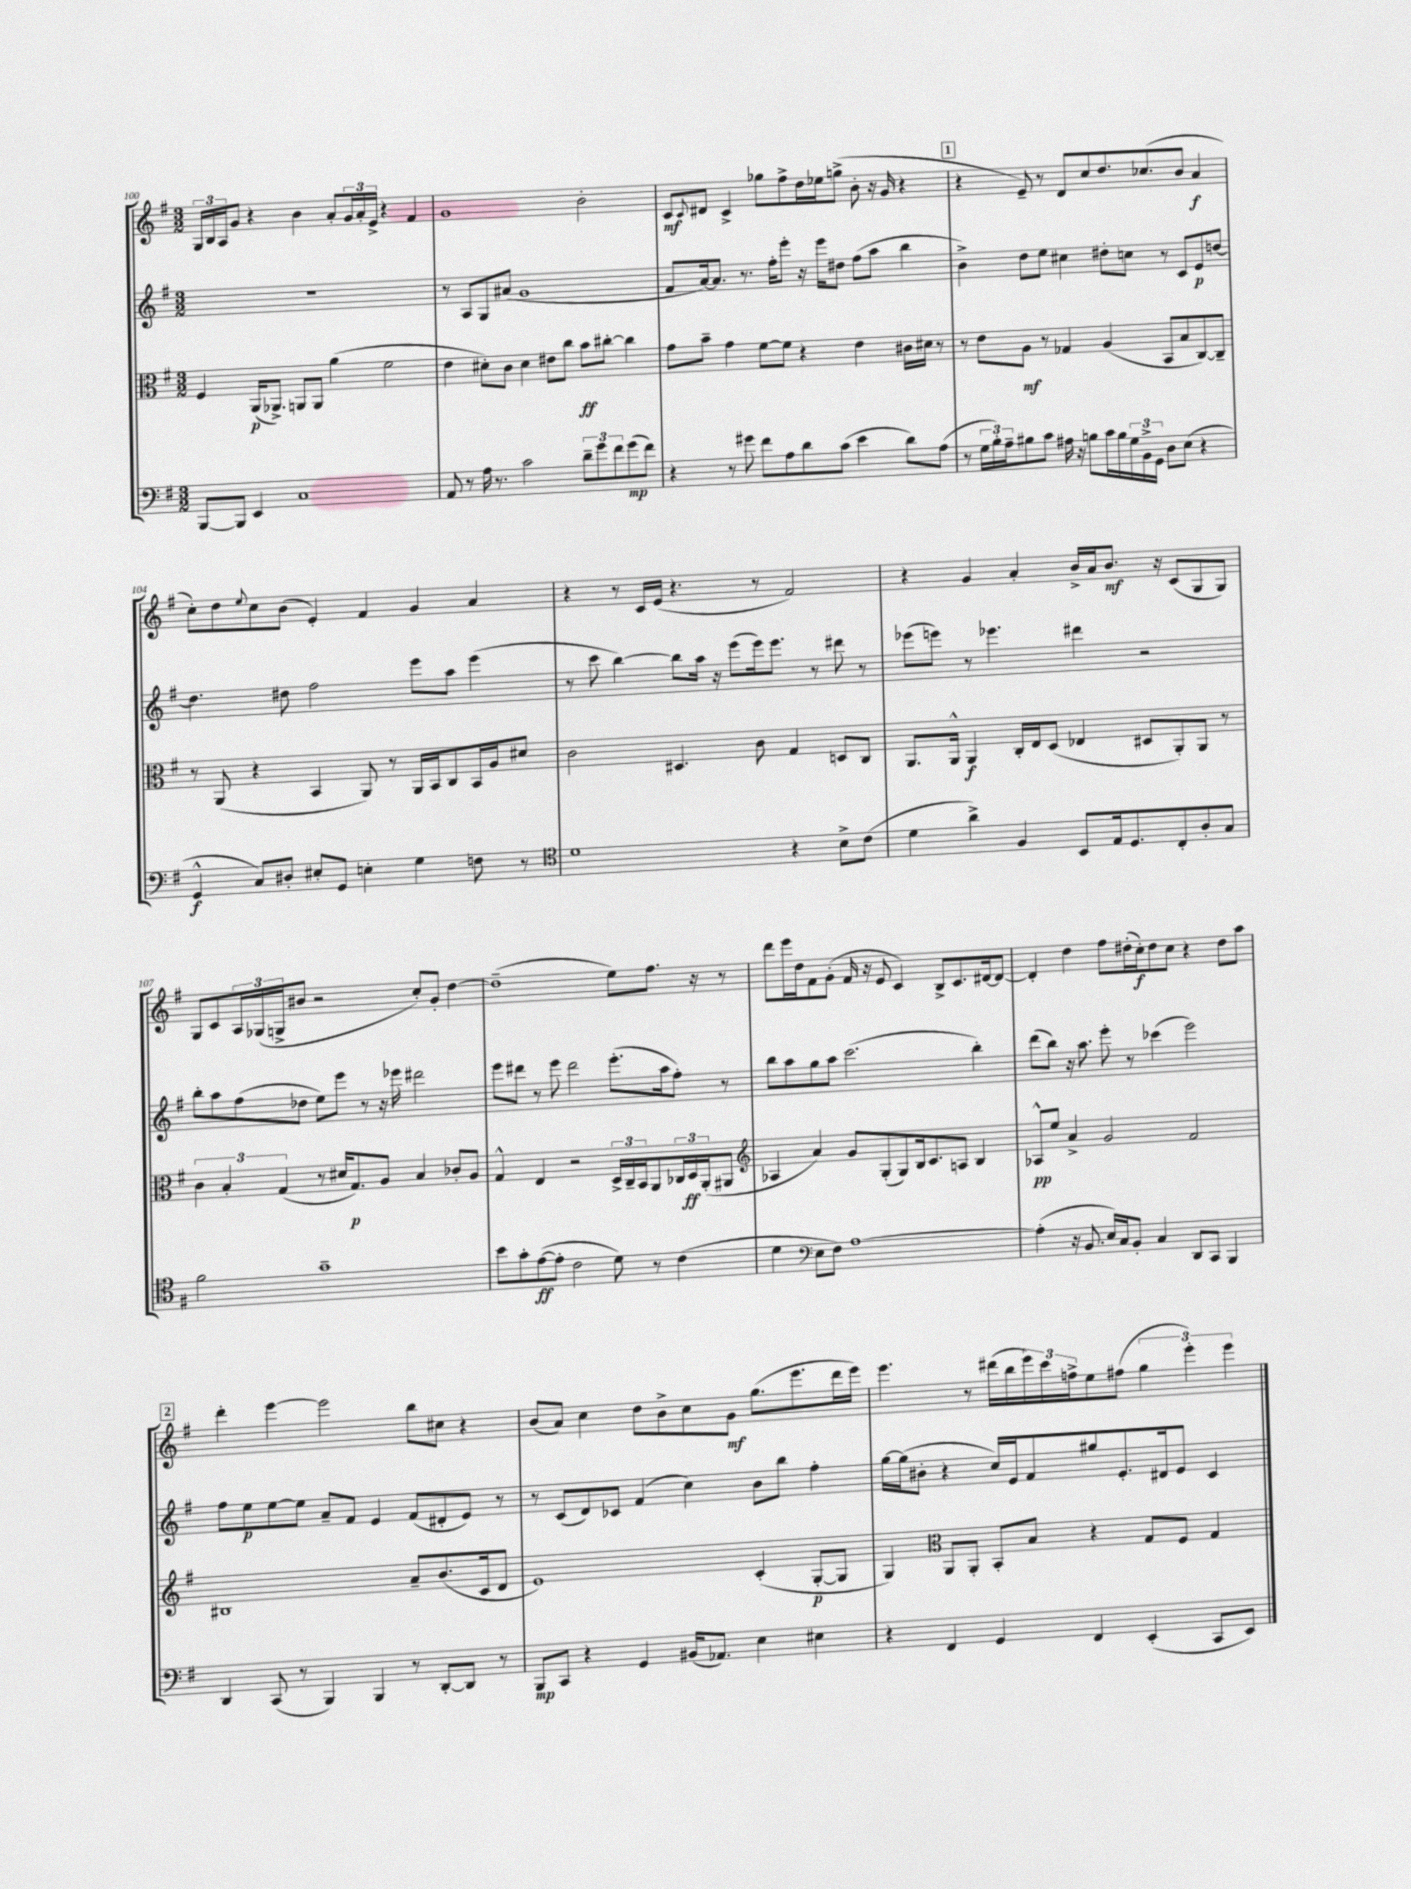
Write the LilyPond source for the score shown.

<<
\new StaffGroup <<
\new Staff = "s0" {
    \clef treble \key g \major \numericTimeSignature \time 3/2
    \tuplet 3/2 { g16 b16 a16 } g'8 r4 b'4 a'8-. \tuplet 3/2 { g'16 a'16-. e'16-> } r4 fis'4 |
    g'1 b'2-. |
    c'8\mf \appoggiatura { c'8 } dis'8 c'4-> ges''8 fis''8-> d''16 ees''16 g''8->( b'8-. r16 g'16 r4 |
    \mark \markup { \box "1" } r4 e'8--) r8 d'8 c''8 d''8. ces''8.( b'8 a'4\f |
    c''8-.) d''8 \appoggiatura { e''8 } c''8 b'8( e'4-.) fis'4 g'4 a'4 |
    r4 r8 c'16 e'16( r4. r8 fis'2) |
    r4 g'4 a'4-. b'16-> a'16 b'8.\mf r16 c'8( g8 g8) |
    g8 c'8 \tuplet 3/2 { a16 ges16( g16-> } bis'8 r2 c''8-.) g'8-. d''4~ |
    d''1--( e''8) fis''8. r16 r8 |
    d'''8 e'''16 d''16 fis'8 g'8-.( fis'16 r16 e'8 c'4) b8-> c'8. dis'16~ dis'8~ |
    dis'4-. d''4 fis''8 dis''16-.( c''16-.\f) dis''8 c''8 r4 dis''8 a''8 |
    \mark \markup { \box "2" } d'''4-. e'''4~ e'''2 b''8 cis''8 r4 |
    b'8( a'8) c''4 d''8 b'8-> c''8 g'8\mf g''8.( e'''8. d'''16 e'''16) |
    e'''4. r8 dis'''16( b''16 \tuplet 3/2 { e'''16) c'''16 f''16-> } e''8 fis''8( \tuplet 3/2 { g''4 e'''4-.) e'''4 } \bar "|." |
}
\new Staff = "s1" {
    \clef treble \key g \major \numericTimeSignature \time 3/2
    R1. |
    r8 a8 g8 ais'8( g'1 |
    fis'8 a'16~) a'8. r8. fis''16-. e'''8-. r16 e'''16 dis''8 fis''8( a''8 b''4 |
    \mark \markup { \box "1" } b'4->) d''8 e''8 cis''4 dis''8-. c''8 r8 c'8 e'8\p d''8~ |
    d''4. dis''8 fis''2 e'''8 a''8 e'''4( |
    r8 c'''8 b''4~) b''8 a''16 r16 e'''8( e'''16) e'''8. r8 dis'''8 r8 |
    ees'''8( e'''8) r8 ees'''4. dis'''4 r2 |
    b''8-. a''8 fis''8( des''8 e''8) e'''8 r8 r16 ees'''16 dis'''2 |
    e'''8 dis'''8 r8 e'''8 dis'''2 e'''8.-.( a''16 fis''8-.) r8 |
    b''8 a''8 g''8 a''8 c'''2.( b''4-.) |
    d'''8( b''8) r16 a''8. e'''8-. r8 ces'''4( e'''2) |
    \mark \markup { \box "2" } fis''8 e''8\p e''8~ e''8 a'8-- fis'8 e'4 fis'8( dis'8-. e'8) r8 |
    r8 c'8( d'8) ces'8 fis'4( c''4) b'8 b''8 fis''4-. |
    g''16~ g''16( bis'8-. r4 c''16) e'16 fis'8 gis''8 e'8.-. dis'16 e'8 c'4 \bar "|." |
}
\new Staff = "s2" {
    \clef alto \key g \major \numericTimeSignature \time 3/2
    fis4 a,16\p( aes,8.->) a,8 a,8 a'4( fis'2 |
    e'4 dis'8-.) c'8 dis'4 eis'8 c''8 b'8\ff cis''8~-. cis''4 |
    g'8 b'8-- g'4 fis'8~ fis'8 r4 e'4 cis'16 dis'16 r8 |
    \mark \markup { \box "1" } r8 e'8 a8\mf r8 ges4 a4( b,8 b8 c8~) c8-- |
    r8 a,8( r4 b,4 a,8) r8 a,16 b,16 c8 b,16 a16 dis'8 |
    c'2 dis4. c'8 g4 d8 c8 |
    a,8. a,16-^ a,4\f c16-. e16 d8( ees4 dis8 a,8-.) a,8 r8 |
    \tuplet 3/2 { c'4 b4-. g4( } r8 dis'16 g8.\p) a8 b4 ces'8-. a8 |
    g4-^ e4 r2 \tuplet 3/2 { d16-> c16-- b,16 } a,8 \tuplet 3/2 { ces16 d16\ff a,16-.( } ais,8 |
    \clef treble aes4 a'4) g'8 g8-.( g8) b16 c'8. a8 b4 |
    aes8-^\pp e''8 a'4-> g'2 fis'2 |
    \mark \markup { \box "2" } bis1 a'8-- b'8.( c'16 d'8 |
    e'1) c'4-.( g8~-.\p g8 |
    g4) \clef alto a,8 a,8-. b,8-. b8 r4 g8 fis8 g4 \bar "|." |
}
\new Staff = "s3" {
    \clef bass \key g \major \numericTimeSignature \time 3/2
    b,,8~ b,,8 e,4 c1 |
    a,8 r8 a16 r8. c'2 \tuplet 3/2 { d'8-- g'8 fis'8 } g'8\mp( fis'8) |
    r4 r8 gis'8 fis'8 a8 d'8 c'8( e'4 d'8) a8( |
    \mark \markup { \box "1" } r8 \tuplet 3/2 { g16 b16-.) a16-- } bis8 c'8 ais16 r16 b8 c'16 b16 \tuplet 3/2 { g16 b,16-> g,16 } d8 e8( r4 |
    g,4-^\f c8) dis8-. eis8-. g,8 e4-. g4 f8 r8 |
    \clef tenor d'1 r4 b8-> c'8( |
    d'4 a'4->) fis4 b,8 e16 d8. c8-. a8-. g8 |
    fis'2 g'1-- |
    b'8 g'8-. e'8~\ff( e'8-. c'2 d'8) r8 c'4( |
    d'4 \clef bass e8 fis8) a1~ |
    a4-.( r16 b,8. e16) c16 b,8-. c4 d,8 c,8 b,,4 |
    \mark \markup { \box "2" } d,4 c,8( r8 b,,4) b,,4 r8 d,8~-. d,8 r8 |
    b,,8\mp c,8 r4 g,4 bis,16( aes,8.) e4 eis4 |
    r4 fis,4 g,4 fis,4 e,4-.( c,8 e,8) \bar "|." |
}
>>
>>
\layout { \context { \Score currentBarNumber = #100 } }
